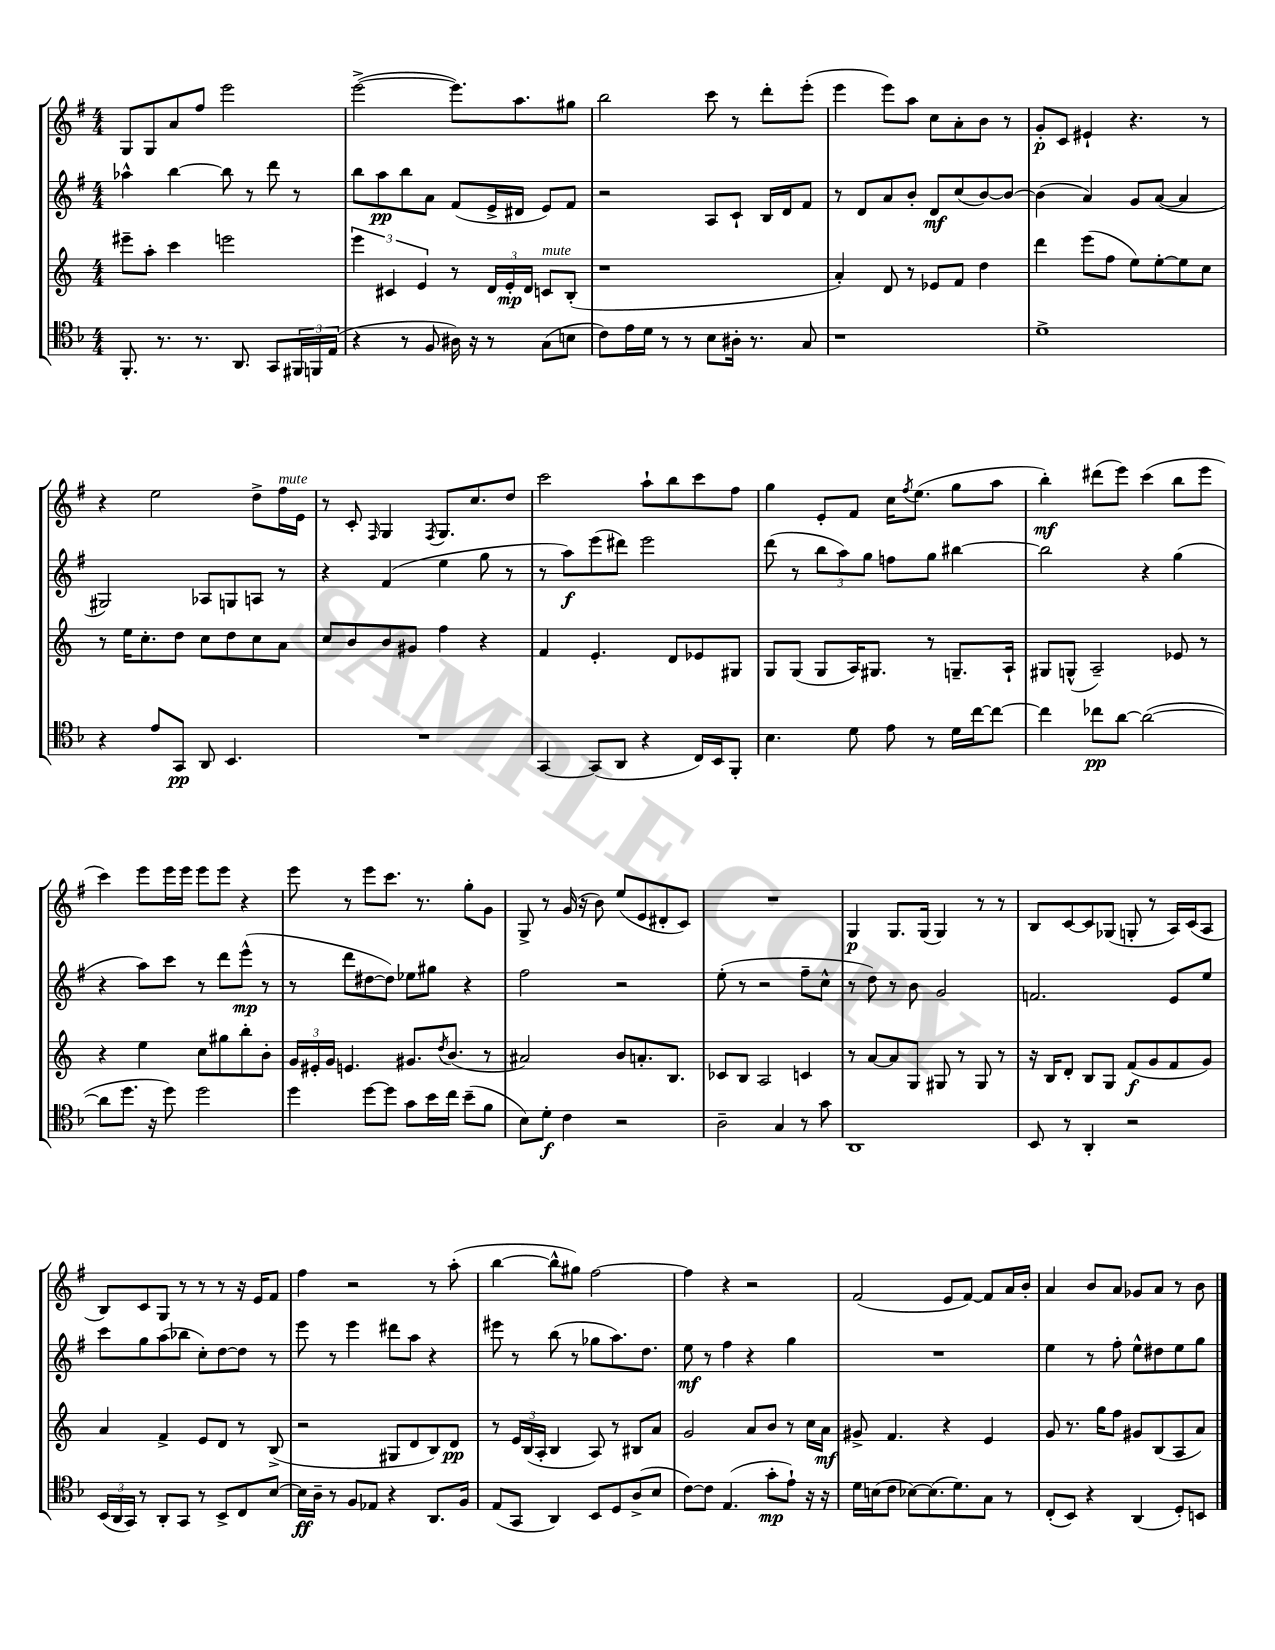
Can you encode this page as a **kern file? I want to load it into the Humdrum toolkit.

**kern	**kern	**kern	**kern
*staff4	*staff3	*staff2	*staff1
*clefC4	*clefG2	*clefG2	*clefG2
*k[b-]	*k[]	*k[f#]	*k[f#]
*M4/4	*M4/4	*M4/4	*M4/4
8.FF'	8eee#~	4aa-^^	8G
.	8aa'	.	8G
8.r	.	.	.
.	4ccc	[4bb	8a
8.r	.	.	8ff#
.	2eee	8bb]	2eee
8.AA	.	.	.
.	.	8r	.
8GG	.	8ddd	.
24FF#	.	8r	.
24FF	.	.	.
(24E	.	.	.
=	=	=	=
4r	6eee	8bb	([2eee^
.	.	8aa	.
.	6c#	.	.
8r	.	8bb	.
.	6e	.	.
8F	.	8a	.
16A#)	8r	(8f#	8.eee])
16r	.	.	.
8r	24d	16e^	.
.	24e'	.	.
.	.	16d#	8.aa
.	24d	.	.
(8G	8c	8e)	.
8B	(8B'	8f#	8gg#
=	=	=	=
8c)	1r	2r	2bb
16e	.	.	.
16d	.	.	.
8r	.	.	.
8r	.	.	.
8B-	.	8A	8ccc
16A#'	.	8c`	8r
8.r	.	.	.
.	.	16B	8ddd'
.	.	16d	.
8G	.	8f#	(8eee'
=	=	=	=
1r	4a')	8r	4eee
.	.	8d	.
.	8d	8a	8eee)
.	8r	8b'	8aa
.	8e-	8d	8cc
.	8f	(8cc	8a'
.	4dd	[8b)	8b
.	.	8b_	8r
=	=	=	=
1d^	4ddd	(4b]	8g'
.	.	.	8c
.	(8eee	4a)	4e#`
.	8ff	.	.
.	8ee)	8g	4.r
.	[8ee'	([8a	.
.	8ee]	4a]	.
.	8cc	.	8r
=	=	=	=
4r	8r	2G#)	4r
.	16ee	.	.
.	8.cc'	.	.
8e	.	.	2ee
8GG	8dd	.	.
8AA	8cc	8A-	.
4.BB-	8dd	8G	.
.	8cc	8A	8dd^
.	8a	8r	16ff#
.	.	.	16e
=	=	=	=
1r	8cc	4r	8r
.	8b	.	8c'
.	.	.	16qqF#
.	8b	(4f#	4G
.	8g#	.	.
.	.	.	8qF#
.	4ff	4ee	8.G
.	.	.	8.cc
.	4r	8gg	.
.	.	8r	8dd
=	=	=	=
[4GG	4f	8r	2ccc
.	.	8aa)	.
(8GG]	4.e'	(8eee	.
8AA	.	8ddd#)	.
4r	.	2eee	8aa`
.	8d	.	8bb
16C)	8e-	.	8ccc
16BB-	.	.	.
8FF'	8G#	.	8ff#
=	=	=	=
4.B-	8G	(8ddd	4gg
.	(8G	8r	.
.	8G	12bb	8e'
.	.	12aa)	.
8d	16A)	.	8f#
.	.	12gg	.
.	8.G#	.	.
8e	.	8ff	16cc
.	.	.	8qff#
.	.	.	(8.ee
8r	8r	8gg	.
16d	8.G~	[4bb#	8gg
[16cc	.	.	.
8cc_	.	.	8aa
.	16A`	.	.
=	=	=	=
4cc]	8G#	2bb#]	4bb')
.	(8G^^	.	.
8cc-	2A~)	.	(8ddd#
[8a	.	.	8eee)
(2a_	.	4r	(4ccc
.	8e-	(4gg	8bb
.	8r	.	8eee
=	=	=	=
8a]	4r	4r	4ccc)
8.dd	.	.	.
.	4ee	8aa)	8eee
16r	.	.	.
8dd)	.	8ccc	16eee
.	.	.	16eee
2dd	8cc	8r	8eee
.	8gg#	8ddd	8eee
.	8bb'	(8eee^^	4r
.	8b'	8r	.
=	=	=	=
4dd	24g	8r	8eee
.	24e#'	.	.
.	24g	.	.
.	4.e	8ddd	8r
[8dd	.	[8dd#	8eee
8dd]	.	8dd#])	8.ccc
8g	8.g#	8ee-	.
.	.	.	8.r
16b-	.	8gg#	.
.	8qdd	.	.
16cc	(8.b	.	.
(8b-~	.	4r	8gg'
8f	8r	.	8g
=	=	=	=
8B-)	2a#)	2ff#	8G^
8d'	.	.	8r
4c	.	.	(16g
.	.	.	16r
.	.	.	8b)
2r	8b	2r	(8ee
.	8.a'	.	8e
.	.	.	8d#'
.	8.B	.	.
.	.	.	8c)
=	=	=	=
2A~	8c-	(8ee'	1r
.	8B	8r	.
.	2A	2r	.
4G	.	.	.
8r	4c	8ff#~	.
8g	.	8cc^^	.
=	=	=	=
1AA	8r	8r	4G
.	[8a	8dd)	.
.	8a]	8r	8.G
.	8G	8b	.
.	.	.	(16G
.	8G#	2g	4G)
.	8r	.	.
.	8G#	.	8r
.	8r	.	8r
=	=	=	=
8BB-	16r	2.f	8B
.	16B	.	.
8r	8d'	.	[8c
4AA'	8B	.	8c]
.	8G	.	(8G-
2r	(8f	.	8G'
.	8g	.	8r
.	8f	8e	16A)
.	.	.	(16c
.	8g)	8ee	8A
=	=	=	=
(24BB-	4a	8ccc	8B)
24AA	.	.	.
24GG)	.	.	.
8r	.	8gg	8c
8AA'	4f^	(8aa	8G
8GG	.	8bb-	8r
8r	8e	8cc')	8r
8BB-^	8d	[8dd	8r
8C	8r	8dd]	16r
.	.	.	16e
[8B-	(8B^	8r	8f#
=	=	=	=
16B-]	2r	8eee	4ff#
16A~	.	.	.
8r	.	8r	.
8F	.	4eee	2r
8E-	.	.	.
4r	8G#	8ddd#	.
.	8d	8aa	.
8.AA	8B)	4r	8r
.	8d	.	(8aa'
16F	.	.	.
=	=	=	=
(8E	8r	8eee#	[4bb
8GG	24e	8r	.
.	(24B	.	.
.	24A'	.	.
4AA)	4B	(8bb	8bb^^]
.	.	8r	8gg#)
8BB-	8A)	8gg-	[2ff#
8D	8r	8.aa)	.
(8A^	8B#	.	.
.	.	8.dd	.
8B-	8a	.	.
=	=	=	=
[8c)	2g	8ee	4ff#]
8c]	.	8r	.
(4.E	.	4ff#	4r
.	8a	4r	2r
8g'	8b	.	.
8e`)	8r	4gg	.
16r	16cc	.	.
16r	16a	.	.
=	=	=	=
16d	8g#^	1r	(2f#
(16B	.	.	.
8c	4.f	.	.
[8B-)	.	.	.
(8.B-]	.	.	.
.	4r	.	8e
8.d)	.	.	.
.	.	.	[8f#)
8G	4e	.	8f#]
8r	.	.	16a
.	.	.	16b'
=	=	=	=
(8C'	8g	4ee	4a
8BB-)	8.r	.	.
4r	.	8r	8b
.	16gg	.	.
.	8ff	8ff#'	8a
(4AA	8g#	8ee^^	8g-
.	(8B	8dd#	8a
8D')	8A	8ee	8r
8BB	8a)	8gg	8b
==	==	==	==
*-	*-	*-	*-
